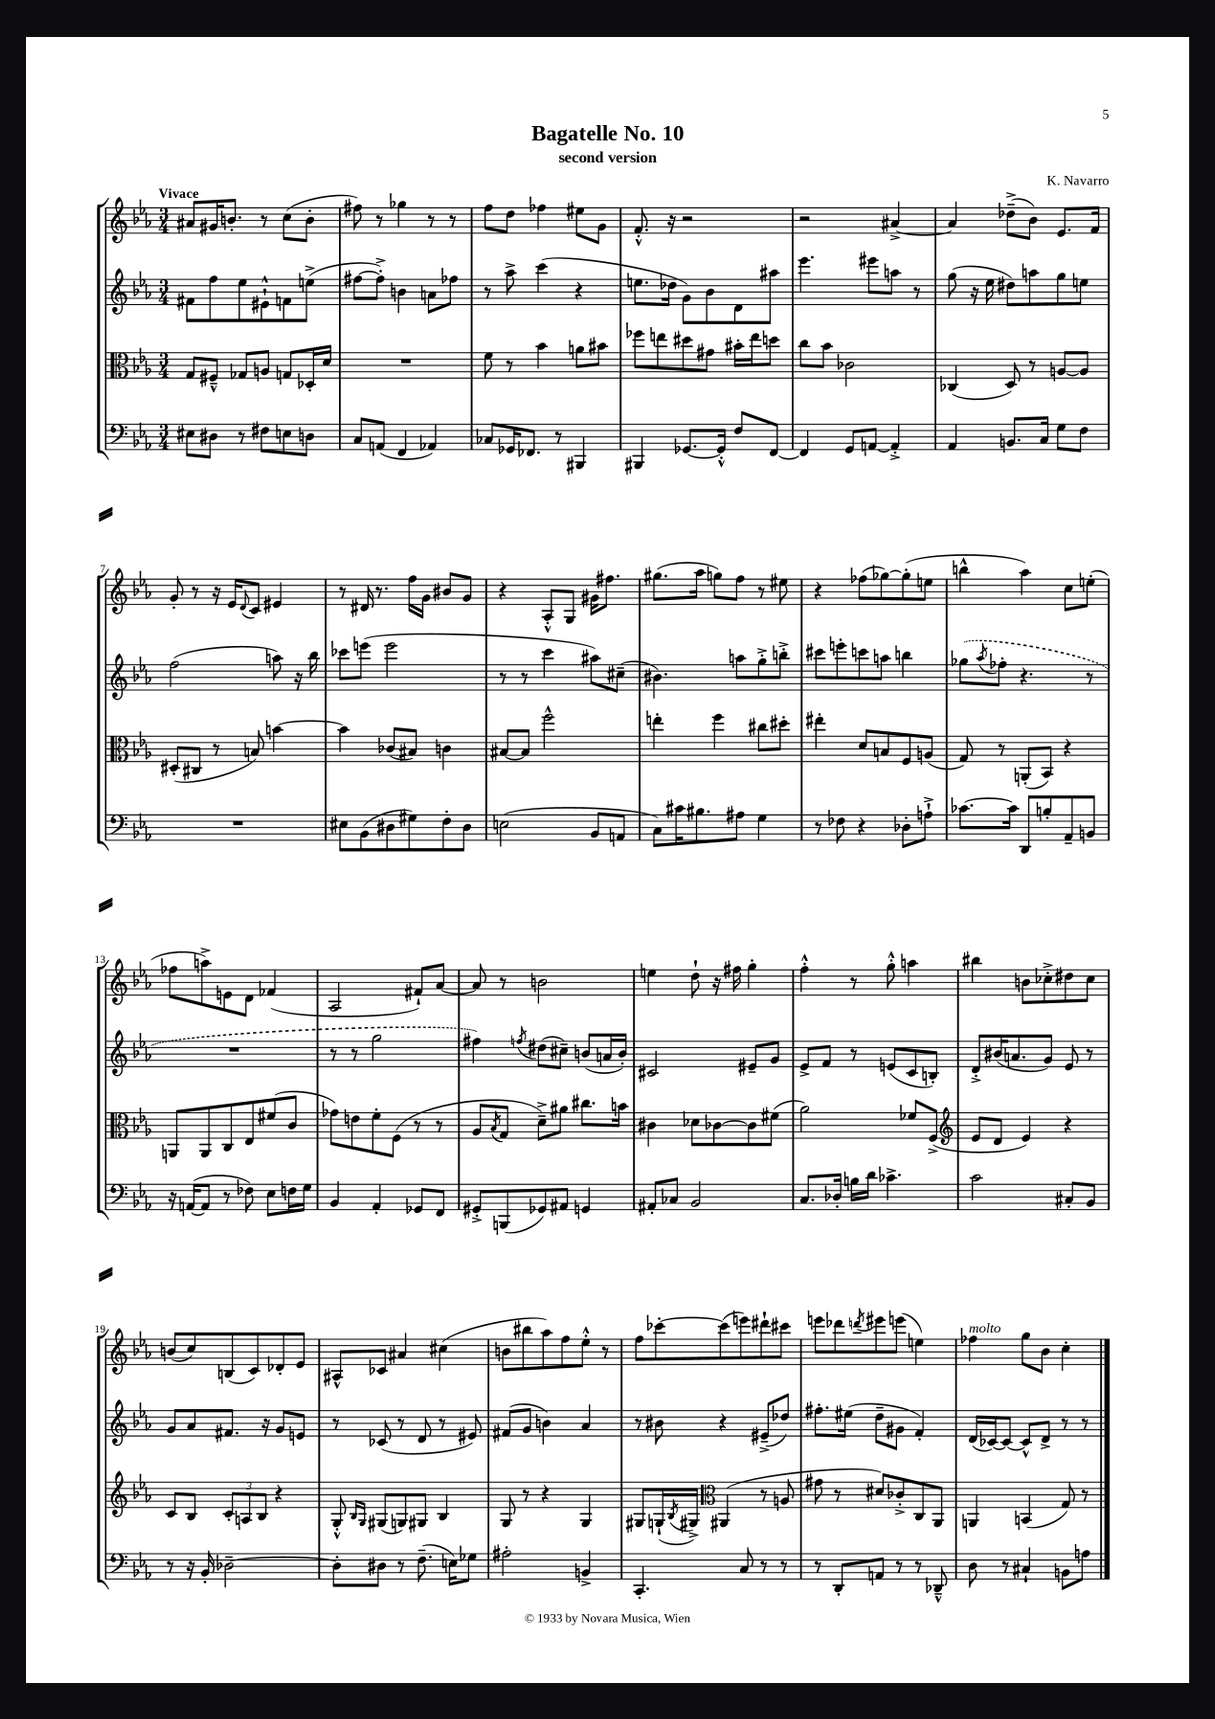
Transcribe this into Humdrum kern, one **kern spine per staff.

**kern	**kern	**kern	**kern
*part4	*part3	*part2	*part1
*staff4	*staff3	*staff2	*staff1
*clefF4	*clefC3	*clefG2	*clefG2
*k[b-e-a-]	*k[b-e-a-]	*k[b-e-a-]	*k[b-e-a-]
*M3/4	*M3/4	*M3/4	*M3/4
=1	=1	=1	=1
!	!	!	!LO:TX:a:B:t=Vivace
8E#X\L	8G/L	8f#X\L	8a#X/L
8D#X\J	8F#X~^^/J	8ff\	16g#X/K
.	.	.	8.bn'/J
8r	8G-X/L	8ee-\	.
8F#X\L	8An/J	8e#X`^^\	8r
8En\	8Gn/L	8fn\	(8cc\L
8Dn\J	16D-X'/L	(8een^\J	8b'\J
.	16d/JJ	.	.
=2	=2	=2	=2
8C/L	2.r	[8ff#X\L	8ff#X\)
(8AAn/J	.	8ff#'^\J])	8r
4FF/	.	4bn\	4gg-X\
4AA-X/)	.	8an\L	8r
.	.	8ff-X\J	8r
=3	=3	=3	=3
8C-X/L	8f\	8r	8ff\L
16GG-X/K	8r	8aa-^\	8dd\J
8.FF-X/J	.	.	.
.	4b-\	(4ccc\	4ff-X\
8r	.	.	.
4BBB#X/	8an\L	4r	8ee#X\L
.	8b#X\J	.	8g\J
=4	=4	=4	=4
4BBB#X/	8ff-X\L	8.een\L	8.f'^^/
.	8een\	.	.
.	.	16dd-X\Jk	16r
[8.GG-X/L	8dd#X\	8g\L)	2r
.	8g#X\J	8b-\	.
16GG-'^^/Jk]	.	.	.
8F/L	16b#X'\LL	8d\	.
.	16ee\J	.	.
[8FF/J	8ddn\J	8aa#X\J	.
=5	=5	=5	=5
4FF/]	8cc\L	4.eee-\	2r
.	8b-\J	.	.
8GG/L	2c-X\	.	.
[8AAn/J	.	8eee#X\L	.
4AA'^/]	.	8aan\J	[4a#X^/
.	.	8r	.
=6	=6	=6	=6
4AA-/	(4C-X/	(8gg\	4a#/]
.	.	16r	.
.	.	16ee-\	.
8.BBn/L	8D/)	8dd#X\L)	(8dd-X~^\L
.	8r	8aan\	8b-\J)
16C/Jk	.	.	.
8G\L	[8An/L	8gg\	8.e-/L
8F\J	8A/J]	8een\J	.
.	.	.	16f/Jk
!!LO:LB:g=z
=7	=7	=7	=7
2.r	(8D#X'/L	(2ff\	8g'/
.	8C#X/J	.	8r
.	8r	.	16r
.	.	.	16e-/KL
.	.	.	8qqd/
.	8Bn/)	.	8c/J
.	[4bn\	8aan\)	4e#X/
.	.	16r	.
.	.	16bb-\	.
=8	=8	=8	=8
8E#X\L	4b\]	8ccc-X\L	8r
(8BB-\	.	(8eeen\J	16d#X/
.	.	.	8.r
8D#X\	(8c-X/L	2eee\	.
8G#X\)	8B#X/J)	.	16ff\LL
.	.	.	16g\JJ
8F'\	4cn\	.	8b#X/L
8D#\J	.	.	8g/J
=9	=9	=9	=9
(2En\	[8B#X/L	8r	4r
.	8B#/J]	8r	.
.	2ff^^\	4ccc\	8A-'^^/L
.	.	.	8G/J
8BB-/L	.	8aa#X\L)	16g#X\KL
.	.	.	8.ff#X\J
8AAn/J	.	(8cc#X~\J	.
=10	=10	=10	=10
8C\L)	4een'\	4.b#X\)	(8.gg#X\L
16c#X\K	.	.	.
8.B#X\	.	.	16aa-\Jk
.	4ff\	.	8ggn\L)
8A#X\J	.	8aan\L	8ff\J
4G\	8cc#X\L	8gg'^\	8r
.	8dd#X'\J	8bbn'^\J	8ee#X\
=11	=11	=11	=11
8r	4ee#X'\	8ccc#X\L	4r
8F-X\	.	8eeen'\	.
4r	8d/L	8cccn\	(8ff-X\L
.	8Bn/	8aan\J	[8gg-X\)
8D-X'\L	8F/	4bbn\	(8gg-'\]
8An`^\J	(8An/J	.	8een\J
=12	=12	=12	=12
[8.c-X\L	8G/)	(8gg-X\L	4bbn^^\
.	.	8qaa-/	.
.	8r	8ff-X'\J	.
16c-\Jk]	.	.	.
8DD/L	(8AAn'/L	4.r	4aa-\)
8Bn'/	8BB-/J)	.	.
8AA-~/	4r	.	8cc\L
8BBn/J	.	8r	(8een'\J
!!LO:LB:g=z
=13	=13	=13	=13
16r	8AAn/L	2.r	8ff-X\L
([16AAn/KL	.	.	.
8AA/J]	8AA/	.	8aan^\)
8r	8C/	.	8en\
8F-X\)	8E-/	.	8d\J
8E-\L	(8f#X/	.	(4f-X/
16Fn\L	8c/J	.	.
16G\JJ	.	.	.
=14	=14	=14	=14
4BB-/	8g-X\L)	8r	2A-/
.	8en\	8r	.
4AA-'/	8f'\	2gg\	.
.	(8F\J	.	.
8GG-X/L	8r	.	8f#X`/L)
8FF/J	8r	.	[8a-/J
=15	=15	=15	=15
8GG#X'^/L	8A-/L	4ff#X\)	8a-/]
.	8qB-/	.	.
(8BBBn/	8G/J	.	8r
.	.	8qffn/	.
8GG-X/)	8d~^\L)	(8dd#X\L	2bn\
8AA#X/J	8a#X\J	8cc#X~\J)	.
4GGn/	8.cc#X\L	(8bn/L	.
.	.	16an/L	.
.	16bn\Jk	16b'/JJ)	.
=16	=16	=16	=16
8AA#X'/L	4c#X\	2c#X/	4een\
8C-X/J	.	.	.
2BB-/	8d-X\L	.	8dd`\
.	[8c-X\	.	16r
.	.	.	16ff#X\
.	8c-\]	8e#X~/L	4gg'\
.	(8f#X\J	8g/J	.
=17	=17	=17	=17
8.C/L	2a-\)	8e-^/L	4ff'^^\
.	.	8f/J	.
16D-X'/Jk	.	.	.
16Bn\LL	.	8r	8r
16d\JJ	.	.	.
4.c-X^\	.	(8en/L	8gg'^^\
.	8f-X/L	8c/	4aan\
.	(8F^/J	8Bn'/J)	.
=18	=18	=18	=18
*	*clefG2	*	*
2c\	8e-/L	8d'^/L	4bb#X\
.	8d/J	(16b#X/K	.
.	.	8.an/	.
.	4e-/)	.	8bn\L
.	.	8g/J)	8cc-X'^\
8C#X'/L	4r	8e-/	8dd#X\
8BB-/J	.	8r	8cc-\J
!!LO:LB:g=z
=19	=19	=19	=19
8r	8c/L	8g/L	(8bn/L
16r	8B-/J	8a-/	8cc/)
16BB-'/	.	.	.
[2D-X~\	12c'/L	8.f#X/J	(8Bn/
.	12An/	.	.
.	.	.	8c/)
.	12B-/J	.	.
.	.	16r	.
.	4r	8g/L	8d-X'/
.	.	8en/J	8e-/J
=20	=20	=20	=20
8D-'\L]	8G'^^/	8r	8A#X^^/L
.	16qqB-/LL	.	.
.	16qqG/JJ	.	.
8D#X\J	(8G#X/L	(8c-X/	8c-X/J
8r	8Gn/)	8r	4a#X/
(8.F~\	8G#X/J	8d/	.
.	4B-/	8r	(4cc#X\
16En\KL)	.	.	.
8G-X\J	.	8e#X/)	.
=21	=21	=21	=21
2A#X'\	8G/	(8f#X/L	8bn\L
.	8r	8g/J	8bb#X\
.	4r	4bn\)	8aa-\)
.	.	.	8ff\
4BBn^/	4G/	4a-/	8ee-'^^\J
.	.	.	8r
=22	=22	=22	=22
4.CC'/	8G#X/L	8r	8ff\L
.	(16Gn`/L	8b#X\	[8ccc-X'\
.	8qB-/	.	.
.	16G#X^/JJ)	.	.
*	*clefC3	*	*
.	(4AA#X/	4r	(8ccc-\]
8C/	.	.	8eeen\)
8r	8r	(8e#X~^/L	8ddd#X`\
8r	8An/	8dd-X/J)	8ccc#X\J
=23	=23	=23	=23
8r	8g#X\	8.ff#X'\L	8eeen\L
8DD'/L	8r	.	8ddd-X\
.	.	(16ee#X\Jk	.
.	.	.	8qdddn/
8AAn/J	8d#X/L)	8dd~\L	8eee#X\
8r	8c-X'^/	8g#X\J	(8eeen\J
8r	8C/	4f'/)	4een\)
8DD-X~^^/	8AA-/J	.	.
=24	=24	=24	=24
!	!	!	!LO:TX:a:i:t=molto
8D\	4AAn/	(16d/LL	4ff-X\
.	.	[16c-X/J)	.
8r	.	8c-/J_	.
4C#X`/	(4BBn/	8c-^^/L]	8gg\L
.	.	8d^/J	8b-\J
8BBn\L	8G/)	8r	4cc'\
8An\J	8r	8r	.
==	==	==	==
*-	*-	*-	*-
